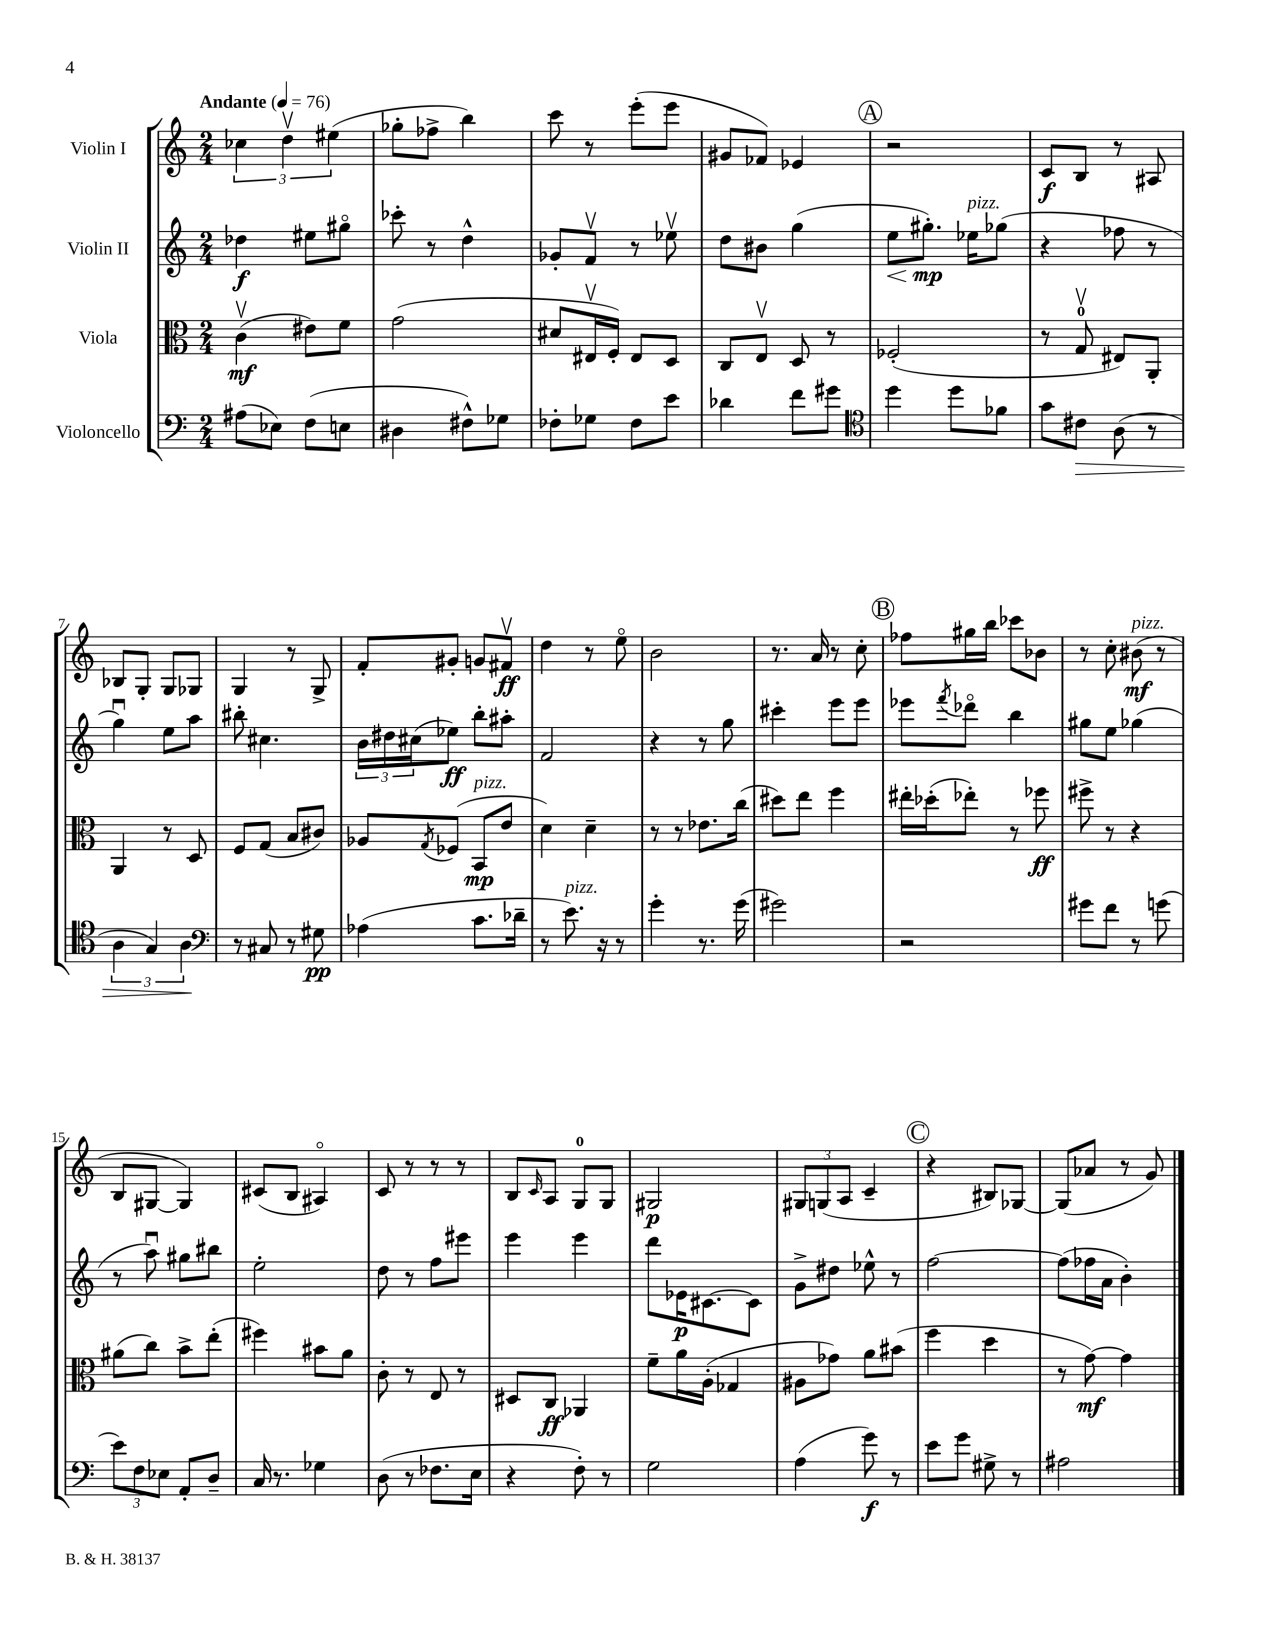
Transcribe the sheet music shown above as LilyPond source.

<<
\new StaffGroup <<
\new Staff = "s0" \with { instrumentName = "Violin I" } {
    \clef treble \key c \major \numericTimeSignature \time 2/4 \tempo "Andante" 4 = 76
    \tuplet 3/2 { ces''4 d''4\upbow eis''4( } |
    ges''8-. fes''8-> b''4) |
    c'''8 r8 e'''8-.( e'''8 |
    gis'8 fes'8) ees'4 |
    \mark \markup { \circle "A" } r2 |
    c'8\f b8 r8 ais8 |
    bes8 g8-. g8 ges8 |
    g4 r8 g8-> |
    f'8-. gis'8-. g'8 fis'8\upbow\ff |
    d''4 r8 e''8\flageolet |
    b'2 |
    r8. a'16 r8 c''8-. |
    \mark \markup { \circle "B" } fes''8 gis''16 b''16 ces'''8 bes'8 |
    r8 c''8-. bis'8\mf^\markup { \italic "pizz." }( r8 |
    b8 gis8~ gis4) |
    cis'8( b8 ais4\flageolet) |
    c'8 r8 r8 r8 |
    b8 \grace { c'16 } a8 g8-0 g8 |
    gis2\p |
    \tuplet 3/2 { gis8 g8( a8 } c'4-- |
    \mark \markup { \circle "C" } r4 bis8) ges8~ |
    ges8( aes'8 r8 g'8) \bar "|." |
}
\new Staff = "s1" \with { instrumentName = "Violin II" } {
    \clef treble \key c \major \numericTimeSignature \time 2/4
    des''4\f eis''8 gis''8\flageolet |
    ces'''8-. r8 d''4-^ |
    ges'8-. f'8\upbow r8 ees''8\upbow |
    d''8 bis'8 g''4( |
    \mark \markup { \circle "A" } e''8\< gis''8.-.\mp\!) ees''16^\markup { \italic "pizz." } ges''8( |
    r4 fes''8 r8 |
    g''4\downbow) e''8 a''8 |
    bis''8-. cis''4. |
    \tuplet 3/2 { b'16 dis''16 cis''16( } ees''8\ff) b''8-. ais''8-. |
    f'2 |
    r4 r8 g''8 |
    cis'''4-. e'''8 e'''8 |
    \mark \markup { \circle "B" } ees'''8 \acciaccatura { f'''8 } des'''8\flageolet b''4 |
    gis''8 e''8 ges''4( |
    r8 a''8\downbow) gis''8 bis''8 |
    e''2-. |
    d''8 r8 f''8 eis'''8 |
    e'''4 e'''4 |
    d'''8 ees'16\p cis'8.~ cis'8 |
    g'8-> dis''8 ees''8-^ r8 |
    \mark \markup { \circle "C" } f''2~ |
    f''8( fes''16 a'16 b'4-.) \bar "|." |
}
\new Staff = "s2" \with { instrumentName = "Viola" } {
    \clef alto \key c \major \numericTimeSignature \time 2/4
    c'4\upbow\mf( eis'8) f'8 |
    g'2( |
    dis'8 eis16\upbow f16-.) eis8 d8 |
    c8 e8\upbow d8 r8 |
    \mark \markup { \circle "A" } fes2-.( |
    r8 g8-0\upbow eis8) a,8-. |
    a,4 r8 d8 |
    f8 g8( b8 cis'8) |
    aes8 \acciaccatura { g8 } fes8( b,8\mp^\markup { \italic "pizz." } e'8 |
    d'4) d'4-- |
    r8 r8 ees'8. c''16( |
    dis''8) e''8 f''4 |
    \mark \markup { \circle "B" } eis''16-. des''16-.( ees''8-.) r8 fes''8\ff |
    fis''8-> r8 r4 |
    ais'8( c''8) b'8-> e''8-.( |
    fis''4) bis'8 a'8 |
    c'8-. r8 e8 r8 |
    dis8 c8\ff aes,4 |
    f'8-- a'16 a16-.( ges4 |
    ais8 ges'8) a'8 bis'8( |
    \mark \markup { \circle "C" } f''4 d''4 |
    r8 g'8~\mf) g'4 \bar "|." |
}
\new Staff = "s3" \with { instrumentName = "Violoncello" } {
    \clef bass \key c \major \numericTimeSignature \time 2/4
    ais8( ees8) f8( e8 |
    dis4 fis8-^) ges8 |
    fes8-. ges8 fes8 e'8 |
    des'4 f'8 gis'8 |
    \mark \markup { \circle "A" } \clef tenor d''4 d''8 fes'8 |
    g'8 cis'8\> a8( r8 |
    \tuplet 3/2 { a4 g4) a4\! } |
    \clef bass r8 cis8 r8 gis8\pp |
    aes4( c'8. des'16-- |
    r8 e'8.^\markup { \italic "pizz." }) r16 r8 |
    g'4-. r8. g'16( |
    gis'2) |
    \mark \markup { \circle "B" } r2 |
    gis'8 f'8 r8 g'8( |
    \tuplet 3/2 { e'8) f8 ees8 } a,8-. d8-- |
    c16 r8. ges4 |
    d8( r8 fes8. e16 |
    r4 f8-.) r8 |
    g2 |
    a4( g'8\f) r8 |
    \mark \markup { \circle "C" } e'8 g'8 gis8-> r8 |
    ais2 \bar "|." |
}
>>
>>
